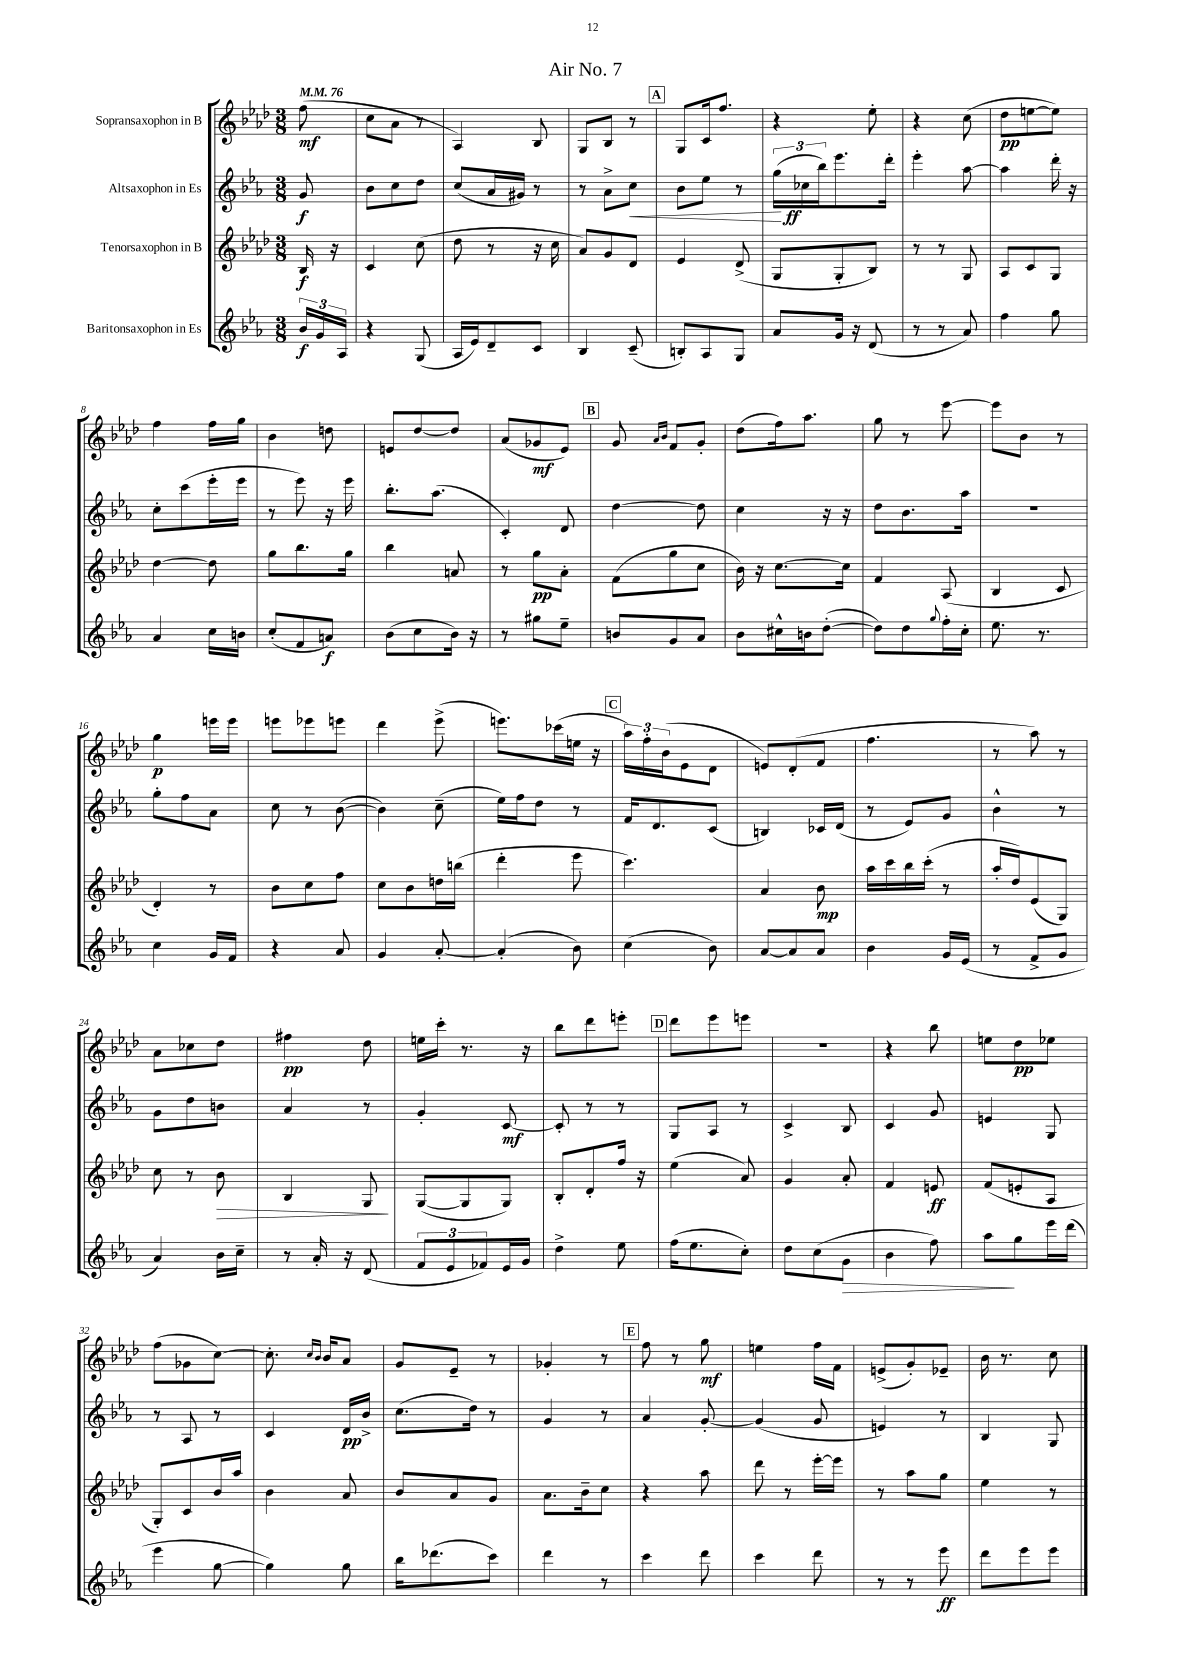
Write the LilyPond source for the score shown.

\header { title = "Air No. 7" }
<<
\new StaffGroup <<
\new Staff = "s0" \with { instrumentName = "Sopransaxophon in B" } {
    \clef treble \key aes \major \numericTimeSignature \time 3/8 \partial 8 \tempo 4 = 76
    f''8\mf( |
    c''8 aes'8 r8 |
    aes4) bes8 |
    g8 bes8 r8 |
    \mark \markup { \box "A" } g8 c'16 f''8. |
    r4 ees''8-. |
    r4 c''8( |
    des''8\pp e''8~ e''8) |
    f''4 f''16 g''16 |
    bes'4 d''8 |
    e'8 des''8~ des''8 |
    aes'8( ges'8\mf ees'8) |
    \mark \markup { \box "B" } g'8 \grace { aes'16 bes'16 } f'8 g'8-. |
    des''8( f''16) aes''8. |
    g''8 r8 ees'''8~ |
    ees'''8 bes'8 r8 |
    g''4\p e'''16 e'''16 |
    e'''8 ees'''8 e'''8 |
    des'''4 ees'''8->( |
    e'''8.) ces'''16( e''16 r16 |
    \mark \markup { \box "C" } \tuplet 3/2 { aes''16) f''16-. bes'16( } ees'8 des'8 |
    e'8) des'8-.( f'8 |
    f''4. |
    r8 aes''8) r8 |
    aes'8 ces''8 des''8 |
    fis''4\pp des''8 |
    e''16 c'''16-. r8. r16 |
    bes''8 des'''8 e'''8-. |
    \mark \markup { \box "D" } des'''8 ees'''8 e'''8 |
    R4. |
    r4 bes''8 |
    e''8 des''8\pp ees''8 |
    f''8( ges'8 c''8~) |
    c''8.-. \grace { c''16 bes'16 } bes'16 aes'8 |
    g'8 ees'8-- r8 |
    ges'4-. r8 |
    \mark \markup { \box "E" } f''8 r8 g''8\mf |
    e''4 f''16 f'16 |
    e'8->( g'8-.) ees'8-- |
    bes'16 r8. c''8 \bar "|." |
}
\new Staff = "s1" \with { instrumentName = "Altsaxophon in Es" } {
    \clef treble \key ees \major \numericTimeSignature \time 3/8 \partial 8
    g'8\f |
    bes'8 c''8 d''8 |
    c''8( aes'16 gis'16) r8 |
    r8 aes'8-> c''8\< |
    \mark \markup { \box "A" } bes'8 ees''8 r8 |
    \tuplet 3/2 { g''16\!( ces''16\ff bes''16) } ees'''8. d'''16-. |
    ees'''4-. aes''8~ |
    aes''4 d'''16-. r16 |
    c''8-. c'''8( ees'''16-. ees'''16 |
    r8 ees'''8) r16 ees'''16 |
    bes''8.-. aes''8.( |
    c'4-.) d'8 |
    \mark \markup { \box "B" } d''4~ d''8 |
    c''4 r16 r16 |
    d''8 bes'8. aes''16 |
    R4. |
    g''8-. f''8 aes'8 |
    c''8 r8 bes'8~( |
    bes'4) c''8--( |
    ees''16) f''16 d''8 r8 |
    \mark \markup { \box "C" } f'16 d'8. c'8( |
    b4) ces'16 d'16( |
    r8 ees'8) g'8 |
    bes'4-^ r8 |
    g'8 d''8 b'8 |
    aes'4 r8 |
    g'4-. c'8~\mf |
    c'8-. r8 r8 |
    \mark \markup { \box "D" } g8 aes8 r8 |
    c'4-> bes8 |
    c'4 g'8 |
    e'4 g8 |
    r8 aes8 r8 |
    c'4 d'16\pp bes'16-> |
    c''8.( d''16) r8 |
    g'4 r8 |
    \mark \markup { \box "E" } aes'4 g'8~-. |
    g'4( g'8 |
    e'4) r8 |
    bes4 g8 \bar "|." |
}
\new Staff = "s2" \with { instrumentName = "Tenorsaxophon in B" } {
    \clef treble \key aes \major \numericTimeSignature \time 3/8 \partial 8
    bes16\f r16 |
    c'4 c''8( |
    des''8 r8 r16 c''16 |
    aes'8) g'8 des'8 |
    \mark \markup { \box "A" } ees'4 des'8->( |
    g8 g8-. bes8) |
    r8 r8 g8 |
    aes8 c'8 g8 |
    des''4~ des''8 |
    g''8 bes''8. g''16 |
    bes''4 a'8 |
    r8 g''8\pp aes'8-. |
    \mark \markup { \box "B" } f'8( g''8 c''8 |
    bes'16) r16 c''8.~ c''16 |
    f'4 aes8( |
    bes4 c'8 |
    des'4-.) r8 |
    bes'8 c''8 f''8 |
    c''8 bes'8 d''16 b''16( |
    des'''4-. ees'''8 |
    \mark \markup { \box "C" } c'''4.) |
    aes'4 bes'8\mp |
    aes''16 c'''16 bes''16 c'''16-.( r8 |
    aes''16-. des''16) ees'8( g8) |
    c''8 r8 bes'8\> |
    bes4 g8\! |
    g8~( g8 g8) |
    bes8-. des'8-. f''16 r16 |
    \mark \markup { \box "D" } ees''4( aes'8) |
    g'4 aes'8-. |
    f'4 e'8\ff |
    f'8( e'8-. aes8 |
    g8-.) c'8 bes'16 aes''16 |
    bes'4 aes'8 |
    bes'8 aes'8 g'8 |
    aes'8. bes'16-- c''8 |
    \mark \markup { \box "E" } r4 aes''8 |
    des'''8 r8 ees'''16~-. ees'''16 |
    r8 aes''8 g''8 |
    ees''4 r8 \bar "|." |
}
\new Staff = "s3" \with { instrumentName = "Baritonsaxophon in Es" } {
    \clef treble \key ees \major \numericTimeSignature \time 3/8 \partial 8
    \tuplet 3/2 { bes'16\f g'16 aes16 } |
    r4 g8( |
    aes16 ees'16) d'8-- c'8 |
    bes4 c'8--( |
    \mark \markup { \box "A" } b8-.) aes8 g8 |
    aes'8 g'16 r16 d'8( |
    r8 r8 aes'8) |
    f''4 g''8 |
    aes'4 c''16 b'16 |
    c''8-.( f'8 a'8\f) |
    bes'8( c''8 bes'16) r16 |
    r8 gis''8 ees''8-- |
    \mark \markup { \box "B" } b'8 g'8 aes'8 |
    bes'8 cis''16-^ b'16 d''8~-.( |
    d''8) d''8 \appoggiatura { g''8 } f''16-. c''16-. |
    ees''8. r8. |
    c''4 g'16 f'16 |
    r4 aes'8 |
    g'4 aes'8~-. |
    aes'4-.( bes'8) |
    \mark \markup { \box "C" } c''4( bes'8) |
    aes'8~ aes'8 aes'8 |
    bes'4 g'16 ees'16( |
    r8 f'8-> g'8 |
    aes'4) bes'16 c''16-- |
    r8 aes'16-. r16 d'8( |
    \tuplet 3/2 { f'8 ees'8 fes'8) } ees'16 g'16 |
    d''4-> ees''8 |
    \mark \markup { \box "D" } f''16( ees''8. c''8-.) |
    d''8 c''8( g'8\> |
    bes'4 f''8) |
    aes''8\! g''8 ees'''16 d'''16( |
    ees'''4 g''8~ |
    g''4) g''8 |
    bes''16 des'''8.( c'''8) |
    d'''4 r8 |
    \mark \markup { \box "E" } c'''4 d'''8 |
    c'''4 d'''8 |
    r8 r8 ees'''8\ff |
    d'''8 ees'''8 ees'''8 \bar "|." |
}
>>
>>
